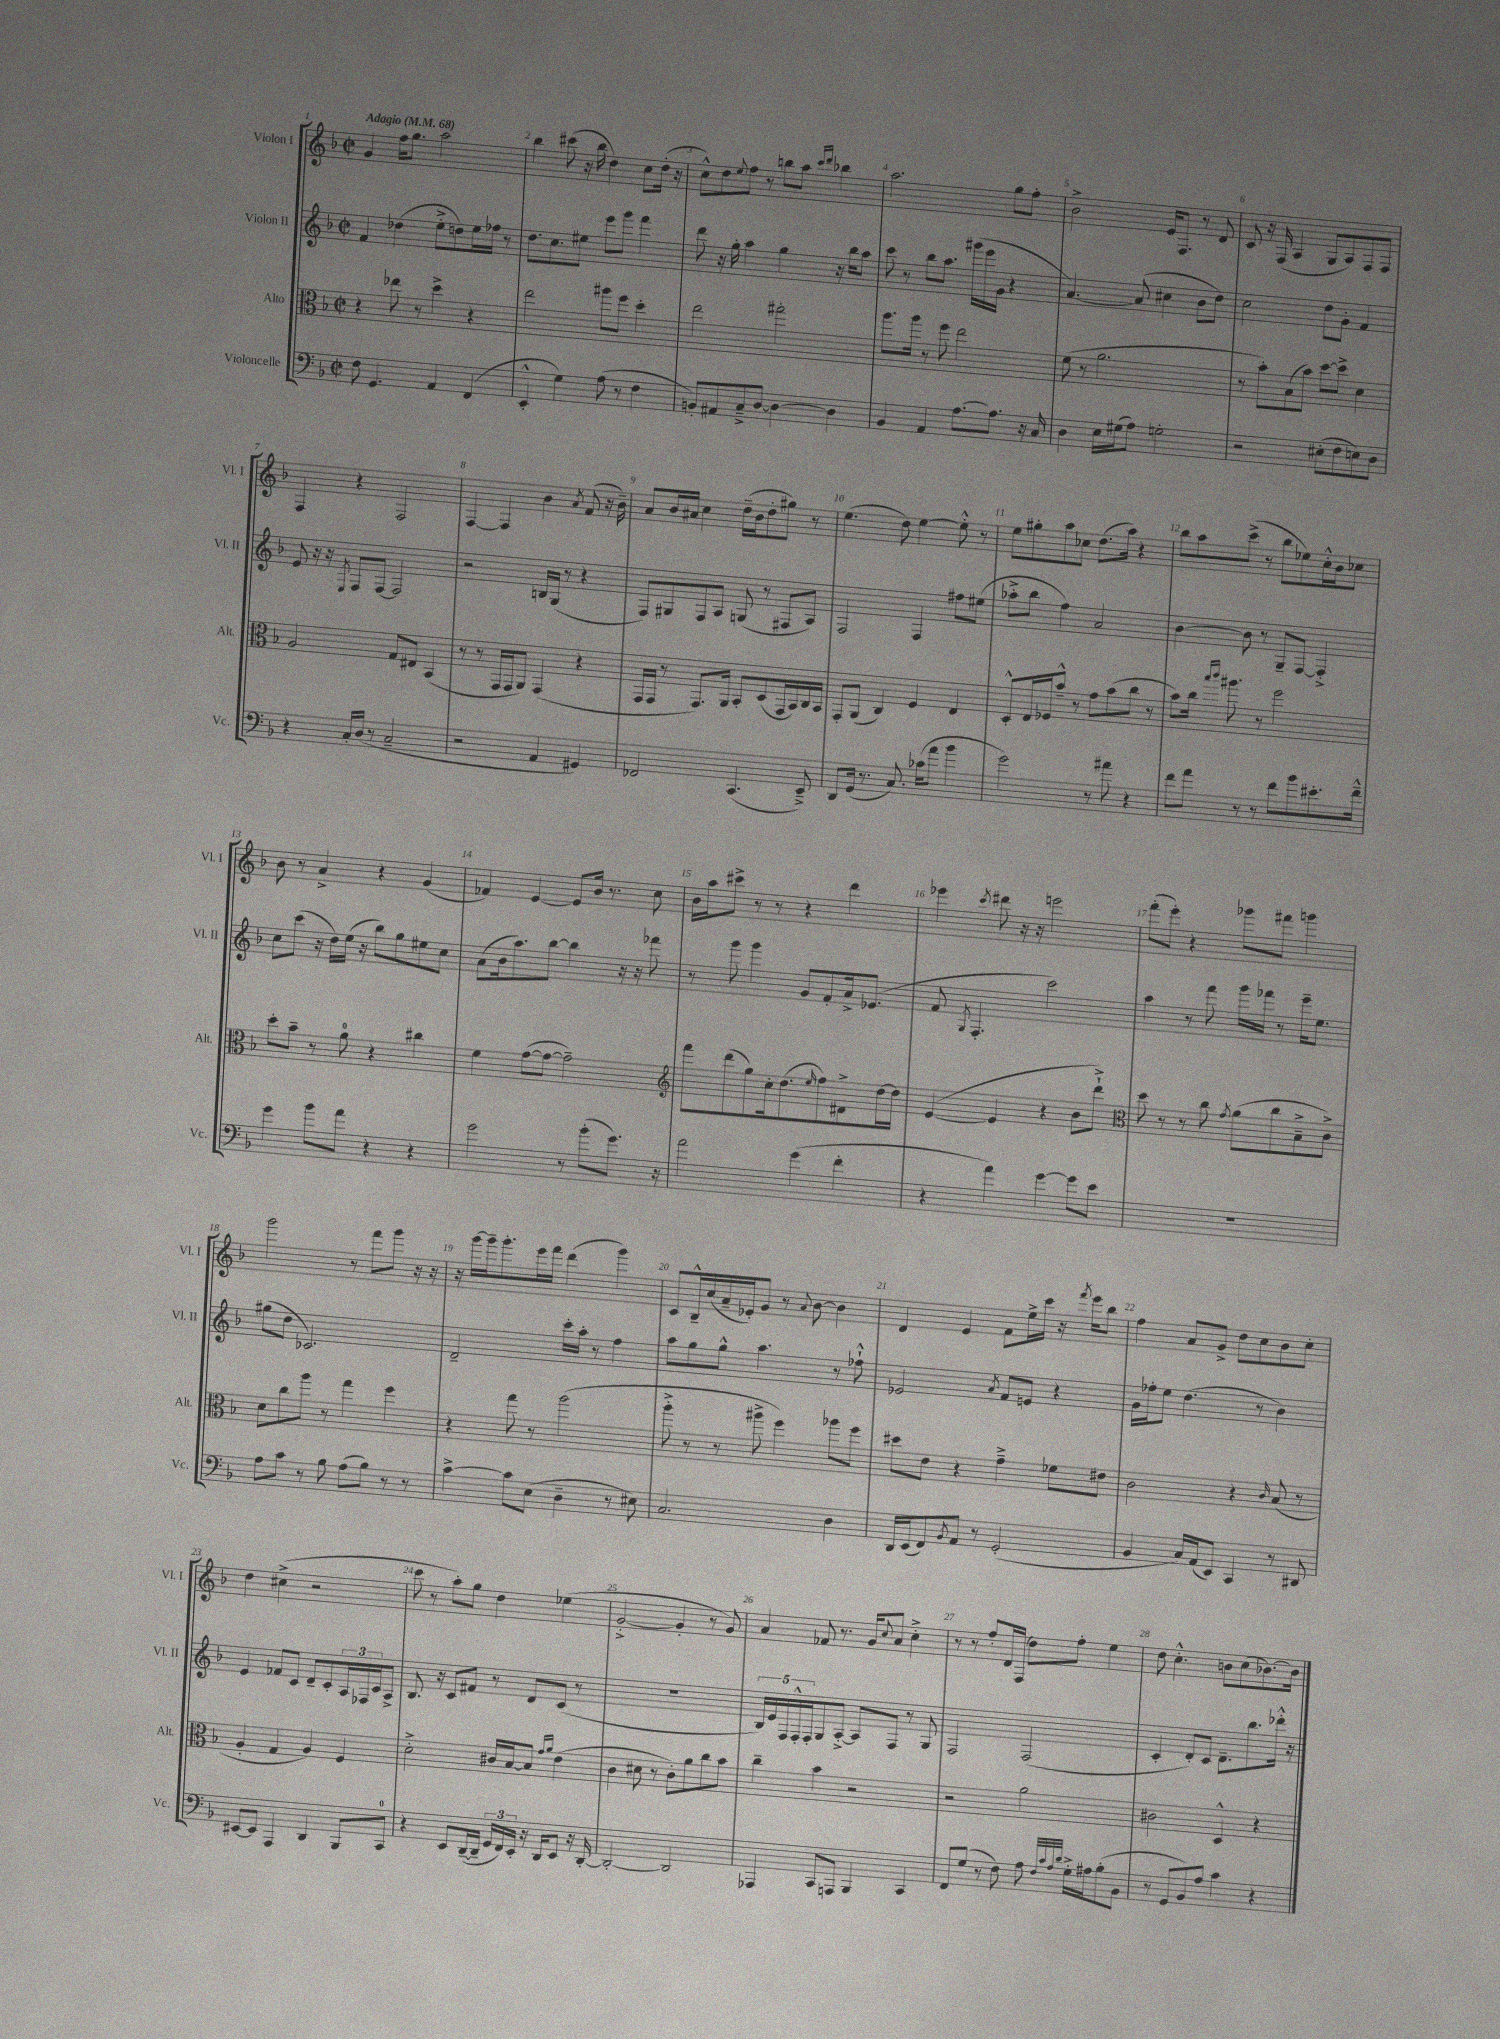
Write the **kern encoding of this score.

**kern	**kern	**kern	**kern
*staff4	*staff3	*staff2	*staff1
*clefF4	*clefC3	*clefG2	*clefG2
*k[b-]	*k[b-]	*k[b-]	*k[b-]
*M2/2	*M2/2	*M2/2	*M2/2
*met(c|)	*met(c|)	*met(c|)	*met(c|)
*MM68	*MM68	*MM68	*MM68
8F	4r	4f	4g
4.GG	.	.	.
.	8ee-	(4dd-	16ff
.	.	.	8.gg
.	8r	.	.
4AA	4dd^	8ee'^	2aa
.	.	8dd)	.
(4FF	4r	16ee	.
.	.	16ff-	.
.	.	8r	.
=	=	=	=
4EE'^^	2ee	8.dd	4bb-
.	.	8.cc	.
4G)	.	.	(8ccc#
.	.	8ee#	16r
.	.	.	16bb-
(8A	8aa#	8eee	4dd)
8r	8ff	8ggg	.
4F	4dd'	4fff	8cc
.	.	.	(16dd'
.	.	.	16r
=	=	=	=
8BB')	2ee	8ddd	8cc^^)
8AA#	.	16r	8dd
.	.	16gg'	.
.	.	.	8qqee
8C~^	.	4aa	8ff
[8D	.	.	8r
4D_	2gg#'	4gg	8bb
.	.	.	8aa
.	.	.	16qqccc
.	.	.	16qqddd
4D]	.	16r	4bb-
.	.	16bb-	.
.	.	8aa	.
=	=	=	=
4BB-	8.aa	8ccc	2.aa
.	.	8r	.
.	16aa	.	.
4AA	8r	8bb-	.
.	8ff	8.aa	.
[8.A	2ee	.	.
.	.	(16ggg#	.
.	.	16eee	.
8.A]	.	16g	.
.	.	4r	8gg
16r	.	.	8ff'
16C	.	.	.
=	=	=	=
4D	(8f	[4.a)	2b-^
.	8r	.	.
16E	2.a	.	.
(16G#	.	.	.
8A)	.	(8a]	.
2G'	.	4cc#	16e
.	.	.	8.F
.	.	8b-	8r
.	.	8dd)	8d
=	=	=	=
2r	8r	2cc	8c
.	8b-')	.	16r
.	.	.	(16F
.	(8B-	.	4A
.	8b-)	.	.
(8E#'	[8dd	8dd	8G
8F	8dd^]	8g'	8A)
8E)	4d	4f	8F
8D	.	.	8F
=	=	=	=
4r	2A	8e	4F
.	.	16r	.
.	.	16r	.
.	.	8qE	.
16C'	.	8F	4r
(16D	.	.	.
8r	.	[8F	.
2C~	8G	2F]	2F
.	8E#	.	.
.	(4BB-	.	.
=	=	=	=
2r	8r	2r	[4F
.	8r	.	.
.	16GG	.	4F]
.	16GG	.	.
.	8AA)	.	.
4AA	(4GG	16B	4b-
.	.	(16G	.
.	.	8r	.
.	.	.	8qa
4GG#)	4r	4r	(8f
.	.	.	16r
.	.	.	16b-~)
=	=	=	=
2FF-	16GG	8F)	8a
.	16GG	.	.
.	8r	8G#	16b-
.	.	.	16a#
.	8.GG)	8F	4cc
.	.	8A	.
.	16AA	.	.
(4.CC	8BB-'	(8G	(16dd~
.	.	.	16b-
.	(8D	8r	8dd'
.	16GG	8F#	8gg#)
.	16BB-)	.	.
8EE~^)	16C	8A)	8r
.	16BB-	.	.
=	=	=	=
8DD	8GG'	2F	(4.ee
(16GG	(8AA	.	.
8.r	.	.	.
.	4C)	.	.
8.C)	.	.	8dd)
.	4F	4F	[4ee
(16c-	.	.	.
8a	.	.	.
4b-	4E	8ff#	8ee'^^]
.	.	(8ee#	8r
=	=	=	=
2g)	8D'^^	8aa-'^	8ee
.	16E	8bb-	8gg#'
.	16F-	.	.
.	8b-~^^	4ff)	8aa
.	8r	.	8cc-
8r	8g	2a	(8.dd
8a#	(8b-	.	.
.	.	.	16aa)
4r	8cc	.	4r
.	8r	.	.
=	=	=	=
8f	8b-)	[4b-	8bb-
8a	16cc	.	8aa
.	16qqbb-	.	.
.	16qqccc	.	.
.	8.aa#	.	.
8r	.	8b-]	(8ccc^
8r	8r	8r	8r
8f	2ff	8G~	8bb-
8b-	.	[8F	8ee-)
8.e#'	.	4F'^]	16cc'^^
.	.	.	16b-
.	.	.	8cc-
16f~^^	.	.	.
=	=	=	=
4g	8dd'	8cc	8b-
.	8b-~	(8ccc	8r
8b-	8r	16r	4a^
.	.	16dd)	.
8a	8a	(16ee	.
.	.	16r	.
4r	4r	8bb-)	4r
.	.	8gg	.
4r	4cc#	8ee#	(4g
.	.	8cc	.
=	=	=	=
2g	4f	(8a	4f-)
.	.	16b-	.
.	.	8.aa)	.
.	([8g	.	[4e
.	8g_	[8bb-	.
8r	2g~])	4bb-]	8e]
(8b-'	.	.	16b-
.	.	.	8.r
8.g)	.	16r	.
.	.	16r	.
.	.	8fff-	8cc
16r	.	.	.
=	=	=	=
*	*clefG2	*	*
2a	8fff	8r	16b-
.	.	.	16aa
.	(8ddd	8ggg	8ccc#^
.	8gg)	4ggg	8r
.	16cc'	.	8r
.	(8.dd	.	.
(4g	.	8g	4r
.	16qqee	.	.
.	8ff)	8f'	.
4f'	8d#^	16a^	4ddd
.	.	(8.e-	.
.	[16dd	.	.
.	16dd]	.	.
=	=	=	=
4r	([4e	8f	4eee-
.	.	8qG	.
.	.	4.F'	.
.	.	.	8qccc
4a)	4e]	.	8ddd#
.	.	.	16r
.	.	.	16r
[4g	4r	2ccc)	2eee
8g]	8b-	.	.
8e	8ddd`^)	.	.
=	=	=	=
*	*clefC3	*	*
1r	8dd	4aa	(8fff'
.	8r	.	8eee')
.	8r	8r	4r
.	8cc	8fff	.
.	8qg	.	.
.	(8a	16ggg	8ggg-
.	.	16fff-	.
.	8cc	8r	8fff#
.	8B-~^	16eee~	4ggg
.	.	8.ee	.
.	8c^)	.	.
=	=	=	=
8A	8d	(8gg#	2ggg
8c	8cc	8dd	.
8r	8aa	2.c-)	.
8B-	8r	.	.
(8A	4gg	.	8r
8B-)	.	.	8fff
8r	4ff	.	8ggg
8r	.	.	16r
.	.	.	16r
=	=	=	=
[4c^	4r	2d~	16r
.	.	.	[16ggg
.	.	.	16ggg~]
.	.	.	8.ggg'
8c]	8gg	.	.
(8E	8r	.	16eee
.	.	.	16fff
4D~	(2aa	16ccc'	(4ddd
.	.	16aa'	.
.	.	8r	.
8r	.	4ff	4ggg)
8E#)	.	.	.
=	=	=	=
2.C	8aa'^	8aa	8c
.	8r	8gg	16B-~^^
.	.	.	(16cc
.	8r	8gg^^	16a~
.	.	.	16e-')
.	8aa#^	4.aa	8g
.	4ff)	.	8r
.	.	.	8qqa
.	.	.	[8b-
4D	8aa-	8r	4b-]
.	8ff	8ff-`^^	.
=	=	=	=
16DD	8dd#	2e-	4d
(16EE	.	.	.
8FF)	8e	.	.
8qBB-	.	.	.
8AA	4r	.	4e
8r	.	.	.
.	.	8qa	.
(2GG'	4g~^	8f	8f
.	.	8e	16ee^
.	.	.	16ccc
.	8f-	4r	16r
.	.	.	8qfff
.	.	.	16eee
.	8e#	.	8bb-
=	=	=	=
4BB-	2c	16g	4ff
.	.	16ff-'	.
.	.	8ee	.
16C)	.	(4.dd	8a
(16AA	.	.	.
8EE)	.	.	8g^
4CC	4r	.	8dd
.	.	8r	8cc
.	16qqc	.	.
8r	(8B-	4b-)	8b-
8DD#	8r	.	8cc'
=	=	=	=
[8EE#	4A'	4e	4dd
8EE#]	.	.	.
4AAA	4G	8f-	(4cc#^
.	.	8c	.
4DD	4A)	8d~	2r
.	.	8c'	.
8BBB-	4F	24A	.
.	.	24F-	.
.	.	24c	.
8CC	.	8A^	.
=	=	=	=
4r	2d'^	8.B-	8ccc
.	.	.	8r
.	.	16r	.
8EE	.	8c	8aa')
([16DD~	.	8f#	8gg
16DD~]	.	.	.
24GG	16c#	8r	4dd
24FF)	.	.	.
.	[16B-	.	.
24EE'	.	.	.
16r	8B-]	8d	.
16DD	.	.	.
.	16qqg	.	.
.	16qqa	.	.
8EE	(4e	(8c	(4ee-
16r	.	8r	.
[16DD'	.	.	.
=	=	=	=
2DD'_	4c	1r	[2g'^
.	8d#	.	.
.	8r	.	.
2DD]	8c')	.	4g']
.	8a	.	.
.	8cc	.	8r
.	8b-	.	8g)
=	=	=	=
4AAA-	4cc~	20B-)	4a
.	.	20e	.
.	.	20F	.
.	.	20F'^^	.
.	.	20F'	.
8CC	4b-	8G	8f-
8AAA	.	[8A'^	8.r
4BBB-	2r	8A]	.
.	.	.	16g
.	.	.	8qqcc
.	.	8F	8a
4CC	.	8r	4cc'^
.	.	8G	.
=	=	=	=
8FF	2r	2F	8r
(8G	.	.	8r
8r	.	.	8ff'
8F)	.	.	16d
.	.	.	(16F
8A	2a	(2F	8dd)
32qqF	.	.	.
32qqc	.	.	.
32qqA	.	.	.
32qqd	.	.	.
16G'^	.	.	8ff'
16A#	.	.	.
(8B-'	.	.	4ee
8BB-	.	.	.
=	=	=	=
8r	2c#	4c'	8dd
8GG	.	.	4.cc'^^
8BB-)	.	8d')	.
8A	.	8c	.
4c	4D^^	8.d~	8b
.	.	.	(8cc
.	.	8.bb-	.
4r	4r	.	[8.b-)
.	.	16ddd-'^^	.
.	.	16r	16b-]
==	==	==	==
*-	*-	*-	*-
